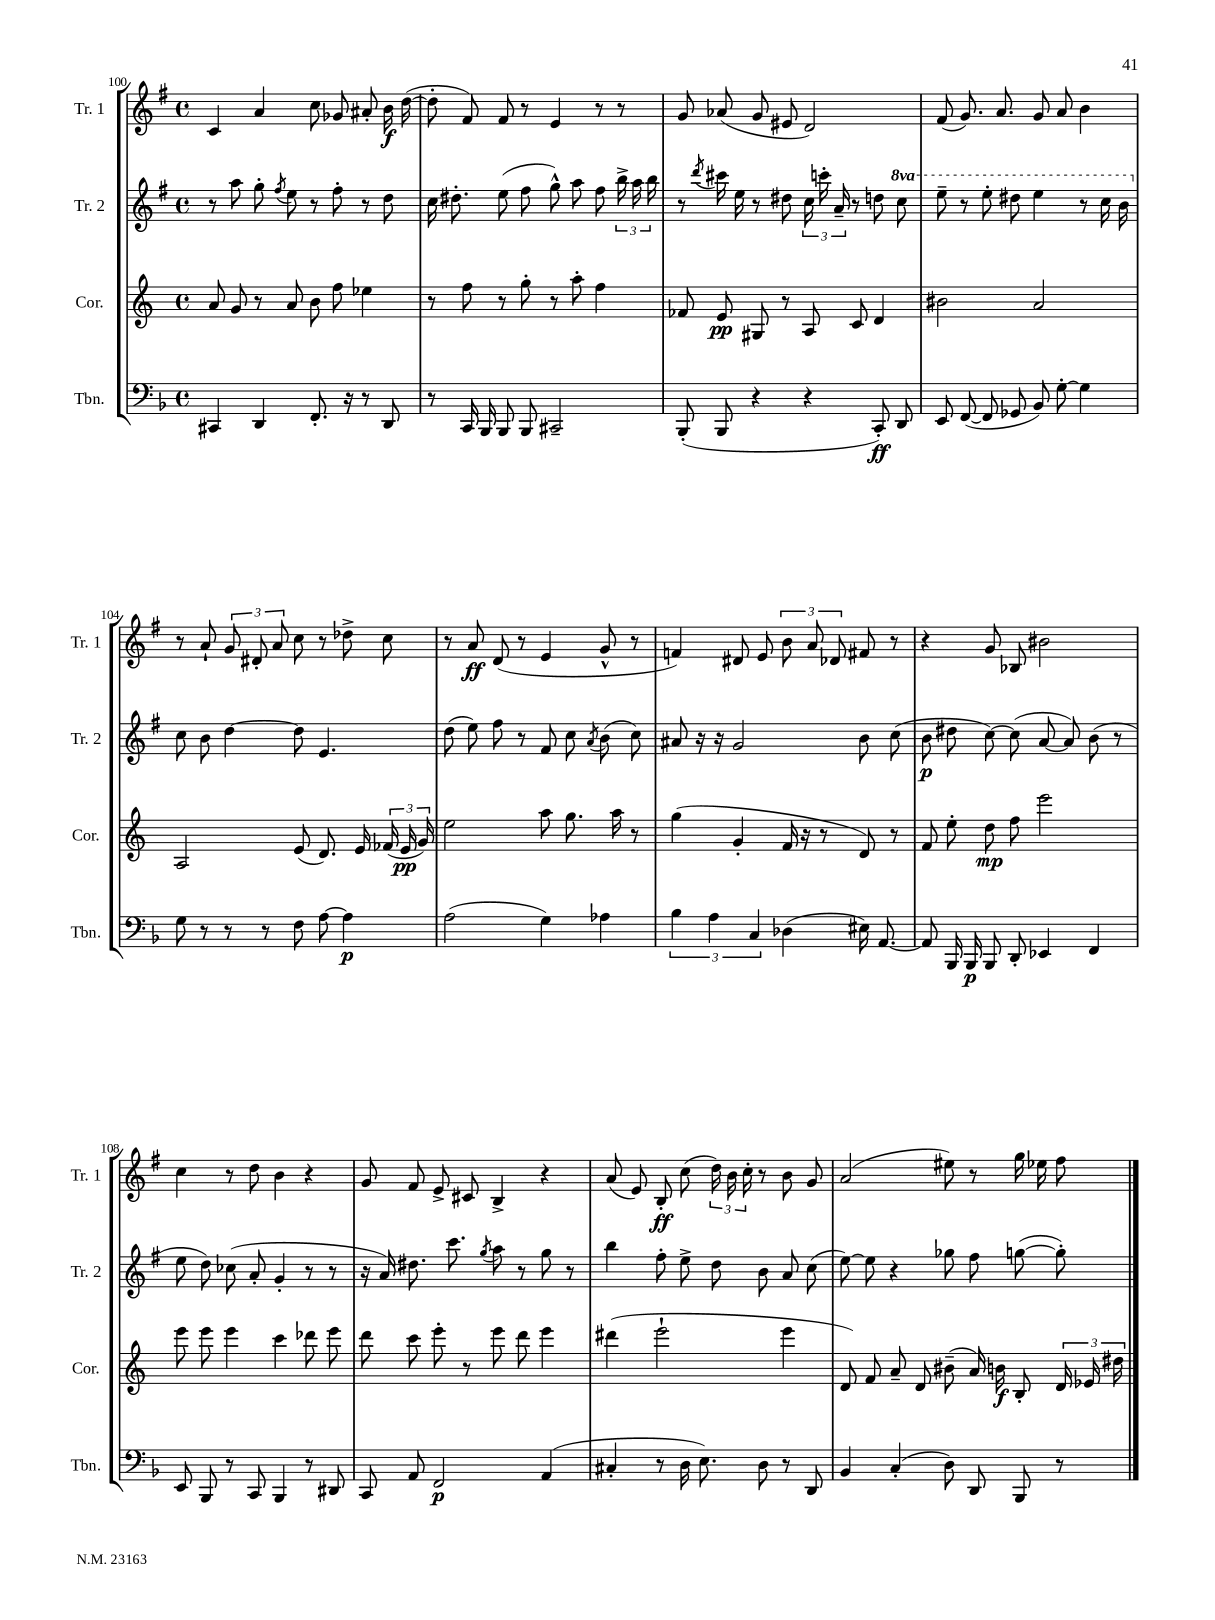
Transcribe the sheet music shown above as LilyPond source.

<<
\new StaffGroup <<
\new Staff = "s0" \with { instrumentName = "Tr. 1" shortInstrumentName = "Tr. 1" } {
    \clef treble \key g \major \defaultTimeSignature \time 4/4
    \autoBeamOff c'4 a'4 c''8 ges'8 ais'8-. b'16\f d''16~( |
    d''8-. fis'8) fis'8 r8 e'4 r8 r8 |
    g'8 aes'8( g'8 eis'8 d'2) |
    fis'8( g'8.) a'8. g'8 a'8 b'4 |
    r8 a'8-! \tuplet 3/2 { g'8 dis'8-. a'8 } c''8 r8 des''8-> c''8 |
    r8 a'8\ff d'8( r8 e'4 g'8-^ r8 |
    f'4) dis'8 e'8 \tuplet 3/2 { b'8 a'8 des'8 } fis'8 r8 |
    r4 g'8 bes8 bis'2 |
    c''4 r8 d''8 b'4 r4 |
    g'8 fis'8 e'8-> cis'8 b4-> r4 |
    a'8( e'8) b8-.\ff c''8( \tuplet 3/2 { d''16) b'16 c''16-. } r8 b'8 g'8 |
    a'2( eis''8) r8 g''16 ees''16 fis''8 \bar "|." |
}
\new Staff = "s1" \with { instrumentName = "Tr. 2" shortInstrumentName = "Tr. 2" } {
    \clef treble \key g \major \defaultTimeSignature \time 4/4 \set Staff.ottavationMarkups = #ottavation-simple-ordinals
    \autoBeamOff r8 a''8 g''8-. \acciaccatura { fis''8 } e''8 r8 fis''8-. r8 d''8 |
    c''16 dis''8.-. e''8( fis''8 g''8-^) a''8 fis''8 \tuplet 3/2 { b''16-> a''16 b''16 } |
    r8 \acciaccatura { d'''8 } cis'''16 e''16 r8 dis''8 \tuplet 3/2 { c''16 c'''16-. a'16-- } r8 d''8 \ottava #1 c'''8 |
    e'''8-- r8 e'''8-. dis'''8 e'''4 r8 c'''16 b''16 \ottava #0 |
    c''8 b'8 d''4~ d''8 e'4. |
    d''8( e''8) fis''8 r8 fis'8 c''8 \acciaccatura { a'8 } b'8( c''8) |
    ais'8 r16 r16 g'2 b'8 c''8( |
    b'8\p dis''8 c''8~) c''8( a'8~ a'8) b'8( r8 |
    e''8 d''8) ces''8( a'8-. g'4-. r8 r8 |
    r16 a'16) dis''8. c'''8. \acciaccatura { g''8 } a''8 r8 g''8 r8 |
    b''4 fis''8-. e''8-> d''8 b'8 a'8 c''8( |
    e''8~) e''8 r4 ges''8 fis''8 g''8~( g''8-.) \bar "|." |
}
\new Staff = "s2" \with { instrumentName = "Cor." shortInstrumentName = "Cor." } {
    \clef treble \key c \major \defaultTimeSignature \time 4/4
    \autoBeamOff a'8 g'8 r8 a'8 b'8 f''8 ees''4 |
    r8 f''8 r8 g''8-. r8 a''8-. f''4 |
    fes'8 e'8\pp gis8 r8 a8 c'8 d'4 |
    bis'2 a'2 |
    a2 e'8( d'8.) e'16 \tuplet 3/2 { fes'16( e'16\pp g'16) } |
    e''2 a''8 g''8. a''16 r8 |
    g''4( g'4-. f'16 r16 r8 d'8) r8 |
    f'8 e''8-. d''8\mp f''8 e'''2 |
    e'''8 e'''8 e'''4 c'''4 des'''8 e'''8 |
    d'''8 c'''8 e'''8-. r8 e'''8 d'''8 e'''4 |
    dis'''4( e'''2-! e'''4 |
    d'8) f'8 a'8-- d'8 bis'8--( a'16) b'16\f b8-. \tuplet 3/2 { d'16 ees'16 dis''16 } \bar "|." |
}
\new Staff = "s3" \with { instrumentName = "Tbn." shortInstrumentName = "Tbn." } {
    \clef bass \key f \major \defaultTimeSignature \time 4/4
    \autoBeamOff cis,4 d,4 f,8.-. r16 r8 d,8 |
    r8 c,16 bes,,16 bes,,8 bes,,8 cis,2-- |
    bes,,8-.( bes,,8 r4 r4 c,8-.\ff) d,8 |
    e,8 f,8~( f,8 ges,8 bes,8) g8~-. g4 |
    g8 r8 r8 r8 f8 a8~ a4\p |
    a2( g4) aes4 |
    \tuplet 3/2 { bes4 a4 c4 } des4( eis16) a,8.~ |
    a,8 bes,,16 bes,,16\p bes,,8 d,8-. ees,4 f,4 |
    e,8 bes,,8 r8 c,8 bes,,4 r8 dis,8 |
    c,8 a,8 f,2\p a,4( |
    cis4-. r8 d16 e8.) d8 r8 d,8 |
    bes,4 c4-.( d8) d,8 bes,,8 r8 \bar "|." |
}
>>
>>
\layout { \context { \Score currentBarNumber = #100 } }
